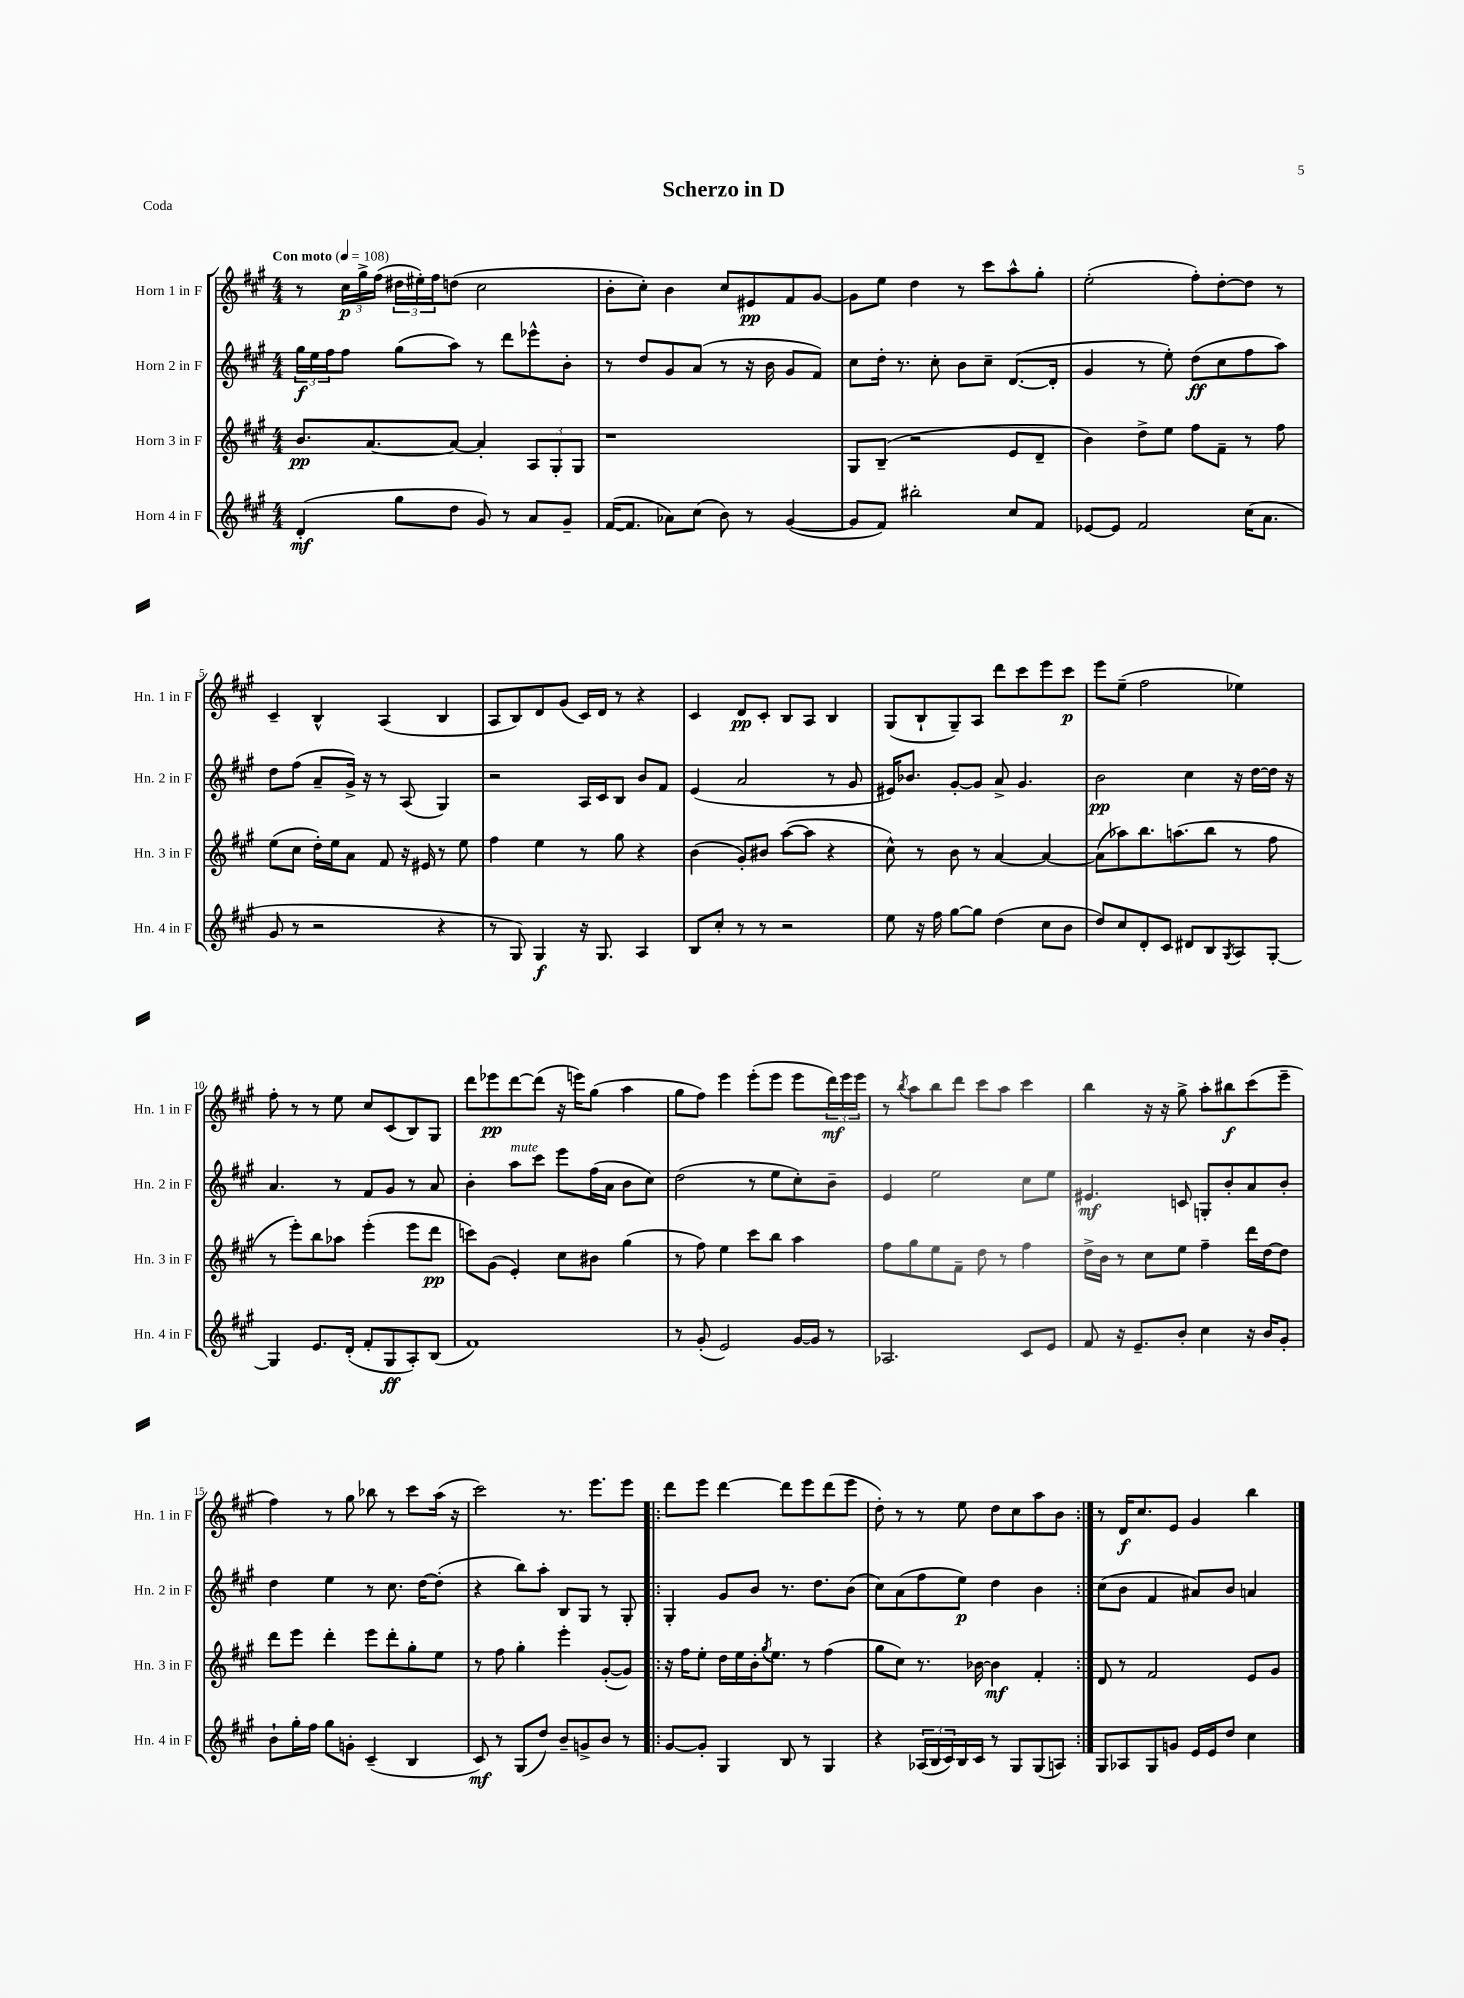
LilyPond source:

\header { title = "Scherzo in D" piece = "Coda" }
<<
\new StaffGroup <<
\new Staff = "s0" \with { instrumentName = "Horn 1 in F" shortInstrumentName = "Hn. 1 in F" } {
    \clef treble \key a \major \numericTimeSignature \time 4/4 \tempo "Con moto" 4 = 108
    r8 \tuplet 3/2 { cis''16\p gis''16-> fis''16( } \tuplet 3/2 { dis''16 eis''16-.) fis''16 } d''8( cis''2 |
    b'8-. cis''8-.) b'4 cis''8 eis'8\pp fis'8 gis'8~ |
    gis'8 e''8 d''4 r8 cis'''8 a''8-^ gis''8-. |
    e''2-.( fis''8-.) d''8~-. d''8 r8 |
    cis'4-- b4-^ a4( b4 |
    a8 b8) d'8 gis'8( cis'16) d'16 r8 r4 |
    cis'4 d'8\pp cis'8-. b8 a8 b4 |
    gis8( b8-! gis8--) a8 d'''8 cis'''8 e'''8 cis'''8\p |
    e'''8 e''8--( fis''2 ees''4) |
    fis''8-. r8 r8 e''8 cis''8 cis'8( b8) gis8 |
    d'''8 ees'''8\pp d'''8~ d'''8( r16 e'''16) gis''8( a''4 |
    gis''8 fis''8) e'''4 e'''8-.( e'''8 e'''8 \tuplet 3/2 { d'''16\mf) e'''16 e'''16 } |
    r8 \acciaccatura { b''8 } a''8 b''8 d'''8 cis'''8 a''8 cis'''4 |
    b''4 r16 r16 gis''8-> a''8-. bis''8\f cis'''8( e'''8-- |
    fis''4) r8 gis''8 bes''8 r8 cis'''8 a''16( r16 |
    cis'''2) r8. e'''8. e'''8 |
    \repeat volta 2 { d'''8 e'''8 d'''4~ d'''8 e'''8 d'''8( e'''8 |
    d''8-.) r8 r8 e''8 d''8 cis''8 a''8 b'8 | }
    r8 d'16\f cis''8. e'8 gis'4 b''4 \bar "|." |
}
\new Staff = "s1" \with { instrumentName = "Horn 2 in F" shortInstrumentName = "Hn. 2 in F" } {
    \clef treble \key a \major \numericTimeSignature \time 4/4
    \tuplet 3/2 { gis''16\f e''16 fis''16 } fis''8 gis''8( a''8) r8 d'''8 ees'''8-^ b'8-. |
    r8 d''8 gis'8 a'8( r8 r16 b'16 gis'8 fis'8) |
    cis''8 d''16-. r8. cis''8-. b'8 cis''8-- d'8.~( d'16-. |
    gis'4 r8 e''8-.) d''8\ff( cis''8 fis''8 a''8) |
    d''8 fis''8( a'8-- gis'16->) r16 r8 a8( gis4) |
    r2 a16 cis'16 b8 b'8 fis'8 |
    e'4( a'2 r8 gis'8 |
    eis'16) bes'8. gis'8~-. gis'8 a'8-> gis'4. |
    b'2\pp cis''4 r16 d''16~ d''16 r16 |
    a'4. r8 fis'8 gis'8 r8 a'8 |
    b'4-. a''8^\markup { \italic "mute" } cis'''8 e'''8 fis''16( a'16 b'8 cis''8) |
    d''2( r8 e''8 cis''8-.) b'8-- |
    e'4 e''2 cis''8 e''8 |
    eis'4.\mf c'8 g8-. b'8-. a'8 b'8-. |
    d''4 e''4 r8 cis''8. d''16~ d''8-.( |
    r4 b''8) a''8-. b8 gis8 r8 gis8-. |
    \repeat volta 2 { gis4-. gis'8 b'8 r8. d''8. b'8( |
    cis''8) a'8( fis''8 e''8\p) d''4 b'4 | }
    cis''8( b'8 fis'4 ais'8) b'8 a'4 \bar "|." |
}
\new Staff = "s2" \with { instrumentName = "Horn 3 in F" shortInstrumentName = "Hn. 3 in F" } {
    \clef treble \key a \major \numericTimeSignature \time 4/4
    b'8.\pp a'8.~ a'8~ a'4-. \tuplet 3/2 { a8 gis8-. gis8 } |
    r1 |
    gis8 b8--( r2 e'8 d'8-- |
    b'4) d''8-> e''8 fis''8 fis'8-- r8 fis''8 |
    e''8( cis''8 d''16-.) e''16 a'8 fis'8 r16 eis'16 r8 e''8 |
    fis''4 e''4 r8 gis''8 r4 |
    b'4( gis'8-.) bis'8 a''8~( a''8 r4 |
    cis''8-^) r8 b'8 r8 a'4~ a'4~ |
    a'8( aes''8) b''8. a''8.( b''8 r8 fis''8 |
    r8 e'''8-.) b''8 aes''8 e'''4-.( e'''8 d'''8\pp |
    c'''8) gis'8( e'4-.) cis''8 bis'8 gis''4( |
    r8 fis''8) e''4 cis'''8 b''8 a''4 |
    fis''8 gis''8 e''8 fis'8-- d''8 r8 fis''4 |
    d''16-> b'16 r8 cis''8 e''8 fis''4-- d'''16 d''16~ d''8 |
    d'''8 e'''8 d'''4-. e'''8 d'''8-. gis''8-. e''8 |
    r8 fis''8 gis''4-. e'''4-. gis'8~-.( gis'8) |
    \repeat volta 2 { r16 fis''16 e''8-. d''16 e''16 b'16-. \acciaccatura { gis''8 } e''8. r8 fis''4( |
    gis''8 cis''8) r8. bes'16~ bes'4\mf fis'4-. | }
    d'8 r8 fis'2 e'8 gis'8 \bar "|." |
}
\new Staff = "s3" \with { instrumentName = "Horn 4 in F" shortInstrumentName = "Hn. 4 in F" } {
    \clef treble \key a \major \numericTimeSignature \time 4/4
    d'4-.\mf( gis''8 d''8 gis'8) r8 a'8 gis'8-- |
    fis'16~( fis'8. aes'8) cis''8( b'8) r8 gis'4~( |
    gis'8 fis'8) bis''2-. cis''8 fis'8 |
    ees'8~ ees'8 fis'2 cis''16( a'8. |
    gis'8 r8 r2 r4 |
    r8 gis8) gis4\f r16 gis8. a4 |
    b8 cis''8-. r8 r8 r2 |
    e''8 r16 fis''16 gis''8~ gis''8 d''4( cis''8 b'8 |
    d''8) cis''8 d'8-. cis'8 dis'8 b8 \acciaccatura { gis8 } a8 gis8~-. |
    gis4 e'8. d'16-.( fis'8-. gis8\ff a8-.) b8( |
    fis'1) |
    r8 gis'8-.( e'2) gis'16~ gis'16 r8 |
    aes2. cis'8 e'8 |
    fis'8 r16 e'8.-- b'8-. cis''4 r16 b'16 gis'8-. |
    b'8-! gis''16-. fis''16 gis''8 g'8-. cis'4--( b4 |
    cis'8\mf) r8 gis8( d''8) b'8-- g'8-> b'8 r8 |
    \repeat volta 2 { gis'8~ gis'8-. gis4 b8 r8 gis4 |
    r4 \tuplet 3/2 { aes16( b16 cis'16) } b16 cis'16 r8 gis8 gis8( a8) | }
    gis8 aes8 gis8 g'8 e'16 e'16 d''8 cis''4 \bar "|." |
}
>>
>>
